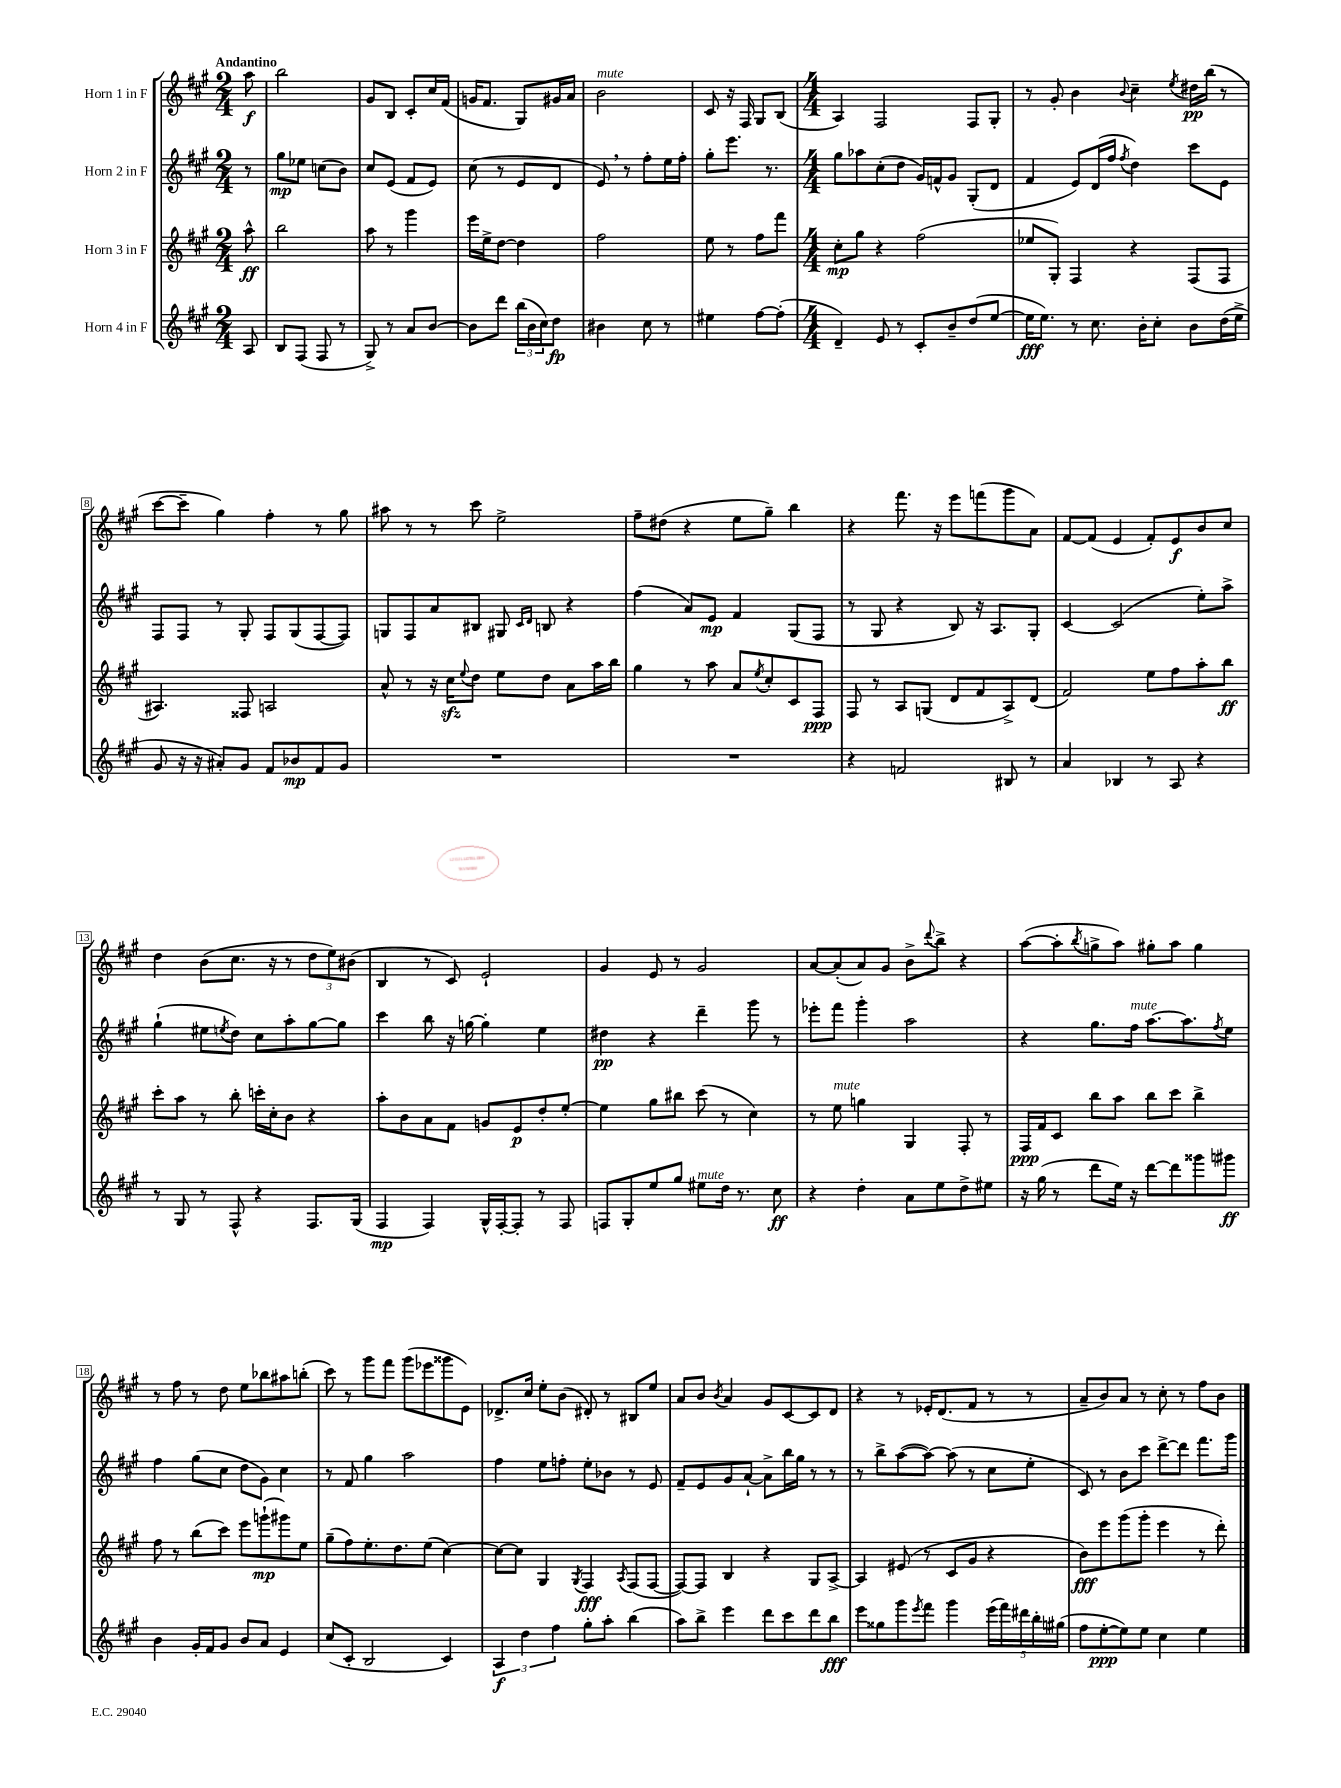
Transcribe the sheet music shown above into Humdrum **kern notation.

**kern	**dynam	**kern	**dynam	**kern	**dynam	**kern	**dynam
*part4	*part4	*part3	*part3	*part2	*part2	*part1	*part1
*staff4	*staff4	*staff3	*staff3	*staff2	*staff2	*staff1	*staff1
*I"Horn 4 in F	*	*I"Horn 3 in F	*	*I"Horn 2 in F	*	*I"Horn 1 in F	*
*clefG2	*	*clefG2	*	*clefG2	*	*clefG2	*
*k[f#c#g#]	*	*k[f#c#g#]	*	*k[f#c#g#]	*	*k[f#c#g#]	*
*M2/4	*	*M2/4	*	*M2/4	*	*M2/4	*
=	=	=	=	=	=	=	=
!	!	!	!	!	!	!LO:TX:a:B:t=Andantino	!
8A/	.	8aa^^\	ff	8r	.	8aa\	f
=1	=1	=1	=1	=1	=1	=1	=1
8B/L	.	2bb\	.	8gg#\L	mp	2bb\	.
(8F#/J	.	.	.	8ee-X\J	.	.	.
8F#/	.	.	.	(8ccn\L	.	.	.
8r	.	.	.	8b\J)	.	.	.
=2	=2	=2	=2	=2	=2	=2	=2
8G#^/)	.	8aa\	.	8cc#/L	.	8g#/L	.
8r	.	8r	.	(8e/J	.	8B/J	.
8a/L	.	4ggg#\	.	8f#/L	.	8c#'/L	.
[8b/J	.	.	.	8e/J)	.	16cc#/L	.
.	.	.	.	.	.	(16f#/JJ	.
=3	=3	=3	=3	=3	=3	=3	=3
8b\L]	.	16eee\LL	.	(8cc#\	.	16gn/KL	.
.	.	16ee^\J	.	.	.	8.f#/J	.
8ddd\J	.	[8dd\J	.	8r	.	.	.
(24bb\LL	.	4dd\]	.	8e/L	.	8G#/L)	.
24b\	.	.	.	.	.	.	.
24cc#\J)	.	.	.	.	.	.	.
8dd\J	fp	.	.	8d/J	.	16g#X/L	.
.	.	.	.	.	.	16a/JJ	.
=4	=4	=4	=4	=4	=4	=4	=4
!	!	!	!	!	!	!LO:TX:a:i:t=mute	!
4b#X\	.	2ff#\	.	8e,/)	.	2b\	.
.	.	.	.	8r	.	.	.
8cc#\	.	.	.	8ff#'\L	.	.	.
8r	.	.	.	16ee\L	.	.	.
.	.	.	.	16ff#'\JJ	.	.	.
=5	=5	=5	=5	=5	=5	=5	=5
4ee#X\	.	8ee\	.	8gg#'\L	.	8c#/	.
.	.	8r	.	8.eee\J	.	16r	.
.	.	.	.	.	.	16F#/	.
[8ff#\L	.	8ff#\L	.	.	.	8G#/L	.
.	.	.	.	8.r	.	.	.
(8ff#'\J]	.	8fff#\J	.	.	.	(8B/J	.
=6	=6	=6	=6	=6	=6	=6	=6
*M4/4	*	*M4/4	*	*M4/4	*	*M4/4	*
4d~/)	.	8cc#'\L	mp	8gg#\L	.	4A/)	.
.	.	8gg#\J	.	8aa-X\	.	.	.
8e/	.	4r	.	(8cc#'\	.	2F#/	.
8r	.	.	.	8dd\J	.	.	.
8c#'/L	.	(2ff#\	.	16g#/LL)	.	.	.
.	.	.	.	16fn^^/J	.	.	.
8b~/	.	.	.	8g#/J	.	.	.
(8dd/	.	.	.	(8G#'/L	.	8F#/L	.
[8ee/J	.	.	.	8d/J	.	8G#'/J	.
=7	=7	=7	=7	=7	=7	=7	=7
16ee\KL]	fff	8ee-X/L	.	4f#/	.	8r	.
8.ee\J)	.	.	.	.	.	.	.
.	.	8G#'/J)	.	.	.	8g#'/	.
8r	.	4F#/	.	8e/L)	.	4b\	.
8.cc#\	.	.	.	(16d/L	.	.	.
.	.	.	.	16ff#/JJ	.	.	.
.	.	.	.	8qff#/	.	8qqb/	.
.	.	4r	.	4dd\)	.	4cc#~\	.
16b'\KL	.	.	.	.	.	.	.
8cc#'\J	.	.	.	.	.	.	.
.	.	.	.	.	.	8qee/	.
8b\L	.	(8F#/L	.	8ccc#\L	.	16dd#X\LL	pp
.	.	.	.	.	.	(16bb\JJ	.
(16dd\L	.	8F#/J	.	8e\J	.	8r	.
16ee^\JJ	.	.	.	.	.	.	.
!!LO:LB:g=z
=8	=8	=8	=8	=8	=8	=8	=8
8g#/	.	4.A#X/)	.	8F#/L	.	[8ccc#\L	.
16r	.	.	.	8F#/J	.	8ccc#~\J]	.
16r	.	.	.	.	.	.	.
8a#X'/L)	.	.	.	8r	.	4gg#\)	.
8g#/J	.	8F##X/	.	8G#'/	.	.	.
8f#/L	.	2An/	.	8F#/L	.	4ff#'\	.
8b-X/	mp	.	.	(8G#/	.	.	.
8f#/	.	.	.	[8F#/	.	8r	.
8g#/J	.	.	.	8F#/J])	.	8gg#\	.
=9	=9	=9	=9	=9	=9	=9	=9
1r	.	8a^^/	.	8Gn/L	.	8aa#X\	.
.	.	8r	.	8F#/	.	8r	.
.	.	16r	.	8a/	.	8r	.
.	.	16cc#zz\KL	.	.	.	.	.
.	.	8qqee/	.	.	.	.	.
.	.	8dd\J	.	8B#X/J	.	8ccc#\	.
.	.	8ee\L	.	8G#X/	.	2ee^\	.
.	.	.	.	16qqc#/LL	.	.	.
.	.	.	.	16qqd/JJ	.	.	.
.	.	8dd\J	.	8Bn/	.	.	.
.	.	8a\L	.	4r	.	.	.
.	.	16aa\L	.	.	.	.	.
.	.	16bb\JJ	.	.	.	.	.
=10	=10	=10	=10	=10	=10	=10	=10
1r	.	4gg#\	.	(4ff#\	.	8ff#~\L	.
.	.	.	.	.	.	(8dd#X\J	.
.	.	8r	.	8a/L)	.	4r	.
.	.	8aa\	.	8e/J	mp	.	.
.	.	8a/L	.	4f#/	.	8ee\L	.
.	.	8qee/	.	.	.	.	.
.	.	8cc#'/	.	.	.	8gg#~\J)	.
.	.	8c#/	.	(8G#/L	.	4bb\	.
.	.	8F#/J	ppp	8F#/J	.	.	.
=11	=11	=11	=11	=11	=11	=11	=11
4r	.	8F#/	.	8r	.	4r	.
.	.	8r	.	8G#/	.	.	.
2fn/	.	8A/L	.	4r	.	8.fff#\	.
.	.	(8Gn/J	.	.	.	.	.
.	.	.	.	.	.	16r	.
.	.	8d/L	.	8B/)	.	8eee\L	.
.	.	8f#/	.	16r	.	(8fffn\	.
.	.	.	.	8.A/L	.	.	.
8B#X/	.	8A^/)	.	.	.	8ggg#\	.
8r	.	(8d/J	.	8G#'/J	.	8a\J)	.
=12	=12	=12	=12	=12	=12	=12	=12
4a/	.	2f#/)	.	[4c#/	.	[8f#/L	.
.	.	.	.	.	.	(8f#/J]	.
4B-X/	.	.	.	(2c#/]	.	4e/	.
8r	.	8ee\L	.	.	.	8f#'/L)	.
8A/	.	8ff#\	.	.	.	8e/	f
4r	.	8aa'\	.	8ee'\L)	.	8b/	.
.	.	8bb\J	ff	8aa^\J	.	8cc#/J	.
!!LO:LB:g=z
=13	=13	=13	=13	=13	=13	=13	=13
8r	.	8ccc#'\L	.	(4gg#`\	.	4dd\	.
8G#/	.	8aa\J	.	.	.	.	.
8r	.	8r	.	8ee#X\L	.	(8b\L	.
.	.	.	.	8qeen/	.	.	.
8F#^^/	.	8bb'\	.	8dd\J)	.	8.cc#\J	.
4r	.	16cccn'\LL	.	8cc#\L	.	.	.
.	.	16cc#'\J	.	.	.	16r	.
.	.	8b\J	.	8aa'\	.	8r	.
8.F#/L	.	4r	.	[8gg#\	.	12dd\L	.
.	.	.	.	.	.	12ee\)	.
.	.	.	.	8gg#\J]	.	.	.
.	.	.	.	.	.	(12b#X\J	.
(16G#/Jk	.	.	.	.	.	.	.
=14	=14	=14	=14	=14	=14	=14	=14
4F#/	mp	8aa'\L	.	4ccc#\	.	4B/	.
.	.	8b\	.	.	.	.	.
4F#/)	.	8a\	.	8bb\	.	8r	.
.	.	8f#\J	.	16r	.	8c#/)	.
.	.	.	.	[16ggn\	.	.	.
16G#^^/LL	.	8gn/L	.	4gg'\]	.	2e`/	.
[16F#'/J	.	.	.	.	.	.	.
8F#'/J]	.	8e/	p	.	.	.	.
8r	.	8dd'/	.	4ee\	.	.	.
8F#/	.	[8ee'/J	.	.	.	.	.
=15	=15	=15	=15	=15	=15	=15	=15
8Fn/L	.	4ee\]	.	4dd#X\	pp	4g#/	.
8G#'/	.	.	.	.	.	.	.
8ee/	.	8gg#\L	.	4r	.	8e/	.
8gg#/J	.	8bb#X\J	.	.	.	8r	.
!LO:TX:a:i:t=mute	!	!	!	!	!	!	!
8ee#X\L	.	(8ccc#\	.	4ddd~\	.	2g#/	.
16dd\Jk	.	8r	.	.	.	.	.
8.r	.	.	.	.	.	.	.
.	.	4cc#\)	.	8ggg#\	.	.	.
8cc#\	ff	.	.	8r	.	.	.
=16	=16	=16	=16	=16	=16	=16	=16
4r	.	8r	.	8eee-X'\L	.	[8a/L	.
!	!	!LO:TX:a:i:t=mute	!	!	!	!	!
.	.	8ee\	.	8fff#\J	.	(8a'/]	.
4dd'\	.	4ggn\	.	4ggg#'\	.	8a/)	.
.	.	.	.	.	.	8g#/J	.
8a\L	.	4G#/	.	2aa\	.	8b^\L	.
.	.	.	.	.	.	8qqddd/	.
8ee\	.	.	.	.	.	8bb^\J	.
8dd^\	.	8F#'/	.	.	.	4r	.
8ee#X\J	.	8r	.	.	.	.	.
=17	=17	=17	=17	=17	=17	=17	=17
16r	.	16F#/LL	ppp	4r	.	([8aa\L	.
(16gg#\	.	16f#/J	.	.	.	.	.
8r	.	8c#/J	.	.	.	8aa'\]	.
.	.	.	.	.	.	8qbb/	.
8ddd\L	.	8bb\L	.	8.gg#\L	.	8ggn^\	.
16ee\Jk)	.	8aa\J	.	.	.	8aa\J)	.
!	!	!	!	!LO:TX:a:i:t=mute	!	!	!
16r	.	.	.	16ff#\Jk	.	.	.
[8ddd\L	.	8bb\L	.	[8.aa\L	.	8gg#X'\L	.
8ddd\]	.	8ccc#\J	.	.	.	8aa\J	.
.	.	.	.	8.aa\]	.	.	.
8ggg##X\	.	4bb^\	.	.	.	4gg#\	.
.	.	.	.	8qff#/	.	.	.
8ggg#X\J	ff	.	.	8ee\J	.	.	.
!!LO:LB:g=z
=18	=18	=18	=18	=18	=18	=18	=18
4b\	.	8ff#\	.	4ff#\	.	8r	.
.	.	8r	.	.	.	8ff#\	.
16g#'/LL	.	(8bb\L	.	(8gg#\L	.	8r	.
16f#/J	.	.	.	.	.	.	.
8g#/J	.	8ccc#\J)	.	8cc#\J	.	8dd\	.
8b/L	.	8eee\L	.	8dd\L	.	8ee\L	.
8a/J	.	(8gggn`\	mp	8g#\J)	.	8bb-X\	.
4e/	.	8ggg#X\)	.	4cc#\	.	8aa#X\	.
.	.	8ee\J	.	.	.	(8bbn'\J	.
=19	=19	=19	=19	=19	=19	=19	=19
(8cc#/L	.	(8gg#~\L	.	8r	.	8ccc#\)	.
8c#'/J	.	8ff#\)	.	8f#/	.	8r	.
2B/	.	8.ee'\	.	4gg#\	.	8ggg#\L	.
.	.	.	.	.	.	8fff#\J	.
.	.	8.dd\	.	.	.	.	.
.	.	.	.	2aa\	.	(8ggg#\L	.
.	.	(8ee\J	.	.	.	8eee-X\	.
4c#/)	.	[4cc#\)	.	.	.	8ggg##X\	.
.	.	.	.	.	.	8e\J)	.
=20	=20	=20	=20	=20	=20	=20	=20
6A/	f	8cc#\L_	.	4ff#\	.	8.d-X^/L	.
.	.	8cc#\J]	.	.	.	.	.
6dd\	.	.	.	.	.	.	.
.	.	.	.	.	.	16cc#/Jk	.
.	.	4G#/	.	8ee\L	.	8ee'\L	.
6ff#\	.	.	.	.	.	.	.
.	.	.	.	8ffn'\J	.	(8b\J	.
.	.	8qG#/	.	.	.	.	.
8gg#'\L	.	4F#/	fff	8ee'\L	.	8d#X'/)	.
8aa'\J	.	.	.	8b-X\J	.	8r	.
.	.	8qA/	.	.	.	.	.
(4bb\	.	(8F#/L	.	8r	.	8B#X/L	.
.	.	[8F#/J	.	8e/	.	8ee/J	.
=21	=21	=21	=21	=21	=21	=21	=21
8aa\L)	.	8F#/L_)	.	8f#~/L	.	8a/L	.
8bb^\J	.	8F#/J]	.	8e/	.	8b/J	.
.	.	.	.	.	.	8qb/	.
4eee\	.	4B/	.	8g#/	.	4a/	.
.	.	.	.	[8a`/J	.	.	.
8ddd\L	.	4r	.	8a^\L]	.	8g#/L	.
8ccc#\	.	.	.	16bb\L	.	[8c#/	.
.	.	.	.	16gg#\JJ	.	.	.
8ddd\	.	8G#/L	.	8r	.	8c#/]	.
8bb\J	fff	[8A^/J	.	8r	.	8d/J	.
=22	=22	=22	=22	=22	=22	=22	=22
8eee\L	.	4A/]	.	8r	.	4r	.
8gg##X\	.	.	.	8bb^\L	.	.	.
8ggg#\	.	(8e#X/	.	([8aa\	.	8r	.
8qeee/	.	.	.	.	.	.	.
8fff#\J	.	8r	.	8aa\J_)	.	16e-X'/KL	.
.	.	.	.	.	.	(8.d/	.
4ggg#\	.	8c#/L	.	(8aa\]	.	.	.
.	.	8g#/J	.	8r	.	8f#/J	.
(20eee\LL	.	4r	.	8cc#\L	.	8r	.
20fff#\)	.	.	.	.	.	.	.
20ddd#X\	.	.	.	.	.	.	.
.	.	.	.	8ee'\J	.	8r	.
20bb'\	.	.	.	.	.	.	.
(20gg#X\JJ	.	.	.	.	.	.	.
=23	=23	=23	=23	=23	=23	=23	=23
8ff#\L	.	8b\L)	fff	8c#/)	.	8a~/L	.
[8ee'\	ppp	8eee\	.	8r	.	8b/)	.
8ee\])	.	(8ggg#\	.	8b\L	.	8a/J	.
8ee\J	.	8ggg#'\J	.	8ccc#\J	.	8r	.
4cc#\	.	4eee\	.	[8ddd^\L	.	8cc#'\	.
.	.	.	.	8ddd\J]	.	8r	.
4ee\	.	8r	.	8.fff#\L	.	8ff#\L	.
.	.	8ddd'\)	.	.	.	8b\J	.
.	.	.	.	16ggg#\Jk	.	.	.
==	==	==	==	==	==	==	==
*-	*-	*-	*-	*-	*-	*-	*-
